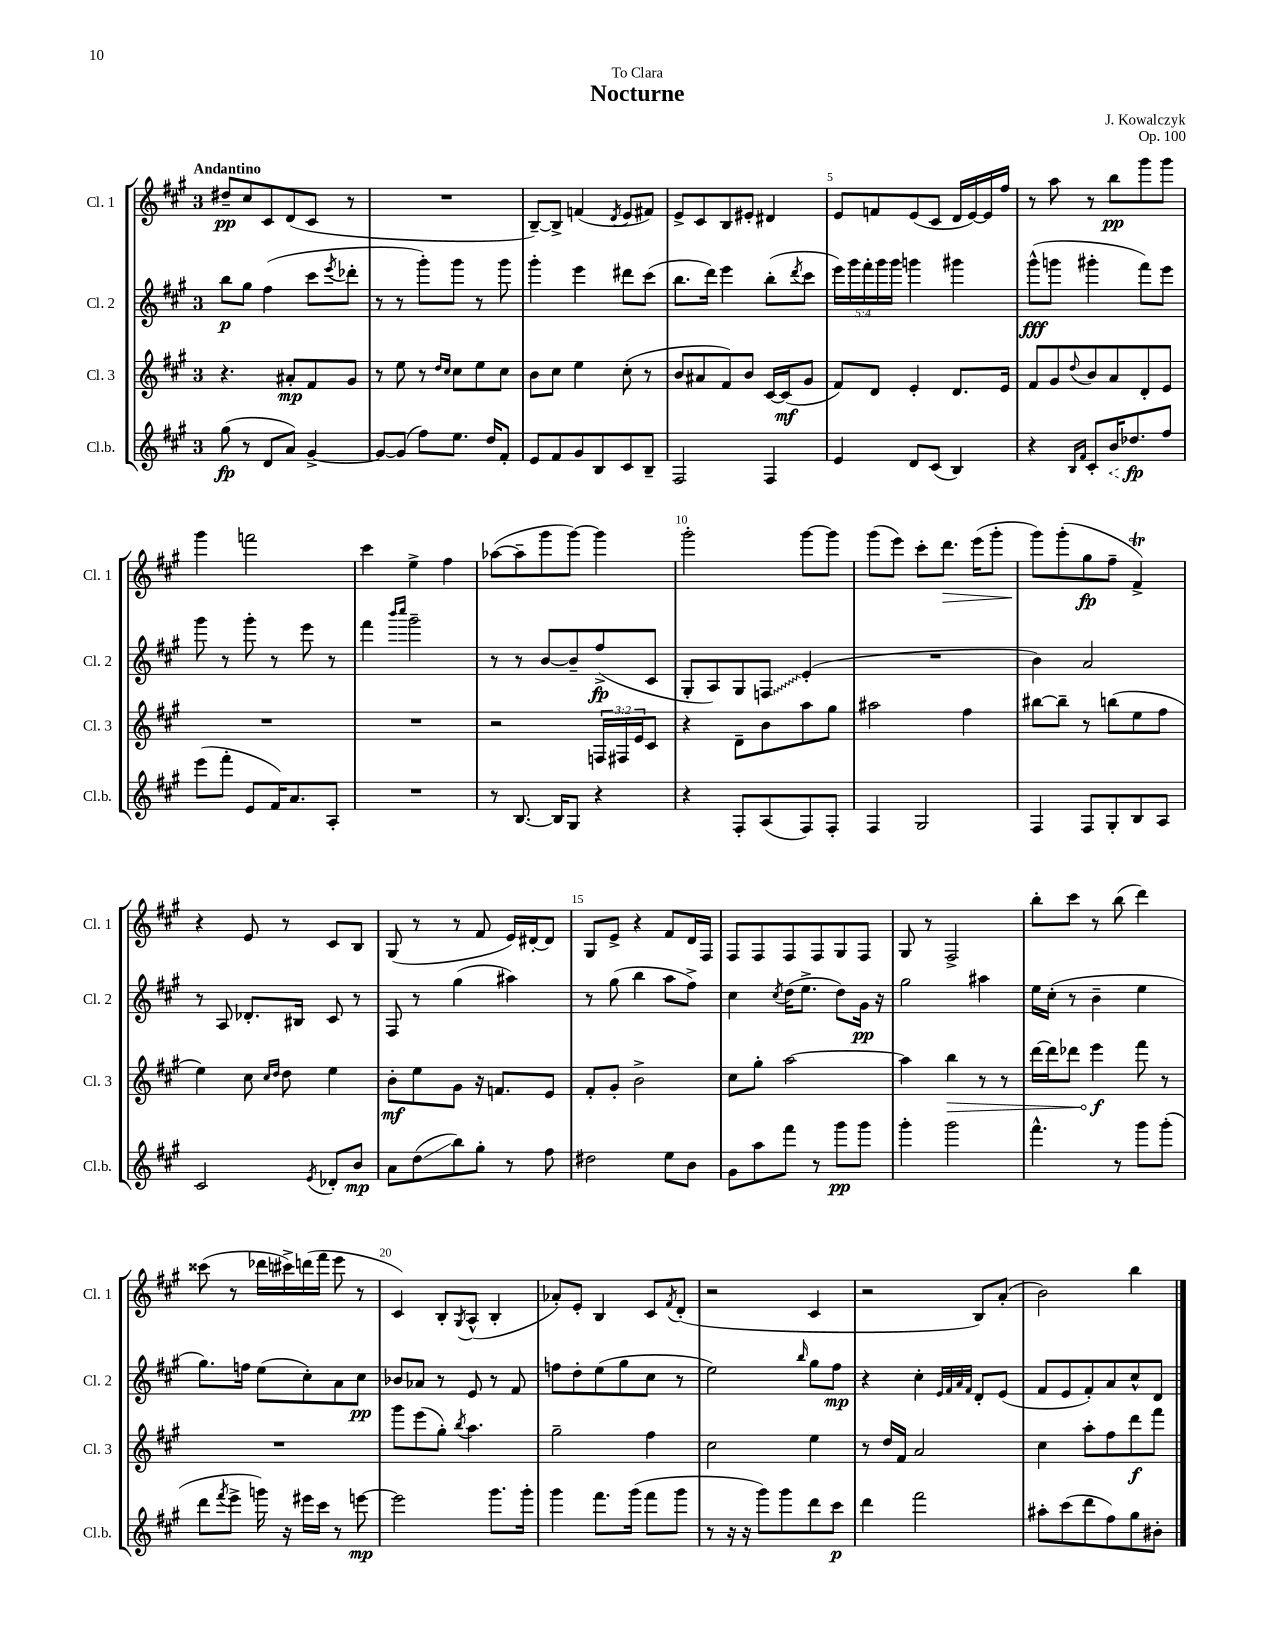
\header { title = "Nocturne" composer = "J. Kowalczyk" dedication = "To Clara" opus = "Op. 100" }
<<
\new StaffGroup <<
\new Staff = "s0" \with { instrumentName = "Cl. 1" shortInstrumentName = "Cl. 1" } {
    \clef treble \key a \major \once \override Staff.TimeSignature.style = #'single-digit \time 3/4 \tempo "Andantino"
    dis''8--\pp cis''8 cis'8 d'8( cis'8 r8 |
    R2. |
    b8~--) b8-> f'4( \acciaccatura { d'8 } e'8 fis'8) |
    e'8-> cis'8 b8 eis'8-. dis'4 |
    e'8 f'8 e'8( cis'8 d'16 e'16~) e'16 fis''16 |
    r8 a''8 r8 b''8\pp gis'''8 gis'''8 |
    gis'''4 f'''2 |
    cis'''4 e''4-> fis''4 |
    aes''8~( aes''8-- gis'''8 gis'''8~) gis'''4 |
    gis'''2-. gis'''8~ gis'''8 |
    gis'''8( e'''8) cis'''8-. d'''8.\> e'''16( gis'''8-. |
    gis'''8\!) gis'''8-.( gis''8\fp fis''8-- fis'4->\trill) |
    r4 e'8 r8 cis'8 b8 |
    gis8( r8 r8 fis'8 e'16) dis'16~-. dis'8 |
    gis8 e'8-> r4 fis'8 d'16 fis16 |
    fis8 fis8 fis8 fis8 gis8 fis8 |
    gis8 r8 fis2-> |
    b''8-. cis'''8 r8 b''8( d'''4) |
    cisis'''8( r8 des'''16 cis'''16->) d'''16( fis'''16 e'''8 r8 |
    cis'4) b8-. \acciaccatura { gis8 } a8-^( b4-. |
    aes'8-.) e'8-. b4 cis'8 \acciaccatura { fis'8 } d'8-.( |
    r2 cis'4 |
    r2 b8) a'8-.( |
    b'2) b''4 \bar "|." |
}
\new Staff = "s1" \with { instrumentName = "Cl. 2" shortInstrumentName = "Cl. 2" } {
    \clef treble \key a \major \once \override Staff.TimeSignature.style = #'single-digit \time 3/4 \override Staff.TupletNumber.text = #tuplet-number::calc-fraction-text
    b''8\p gis''8 fis''4( cis'''8 \acciaccatura { e'''8 } des'''8-. |
    r8 r8 gis'''8-.) gis'''8 r8 gis'''8 |
    gis'''4-. e'''4 dis'''8 cis'''8( |
    b''8. d'''16) e'''4 b''8-.( \acciaccatura { d'''8 } cis'''8 |
    \tuplet 5/4 { e'''16) gis'''16 fis'''16-. gis'''16 gis'''16 } g'''4 gis'''4 |
    gis'''8-^\fff( g'''8 gis'''4-. fis'''8) e'''8 |
    gis'''8 r8 gis'''8-. r8 e'''8 r8 |
    fis'''4 \grace { b'''16 cis''''16 } gis'''2-- |
    r8 r8 b'8~ b'8-- fis''8->\fp( cis'8 |
    gis8-. a8) gis8 \once \override Glissando.style = #'zigzag f8\glissando e'4-.( |
    R2. |
    b'4) a'2 |
    r8 a8 des'8.-. bis16 cis'8 r8 |
    fis8 r8 gis''4( ais''4) |
    r8 gis''8( b''4 a''8 fis''8->) |
    cis''4 \acciaccatura { cis''8 } d''16( e''8.-> d''8) gis'16\pp r16 |
    gis''2 ais''4 |
    e''16 cis''16-.( r8 b'4-- e''4 |
    gis''8.) f''16 e''8( cis''8-.) a'8 cis''8\pp |
    bes'8 aes'8 r8 e'8 r8 fis'8 |
    f''8 d''8-. e''8( gis''8 cis''8 r8 |
    e''2) \grace { b''16 } gis''8 fis''8\mp |
    r4 cis''4-. \grace { e'32 fis'32 a'32 fis'32 } d'8-. e'8( |
    fis'8 e'8 fis'8-.) a'8 cis''8-^ d'8 \bar "|." |
}
\new Staff = "s2" \with { instrumentName = "Cl. 3" shortInstrumentName = "Cl. 3" } {
    \clef treble \key a \major \once \override Staff.TimeSignature.style = #'single-digit \time 3/4 \override Staff.TupletNumber.text = #tuplet-number::calc-fraction-text
    r4. ais'8-.\mp fis'8 gis'8 |
    r8 e''8 r8 \grace { d''16 cis''16 } cis''8 e''8 cis''8 |
    b'8 cis''8 e''4 cis''8-.( r8 |
    b'8 ais'8 fis'8) b'8 cis'16~ cis'16\mf( gis'8 |
    fis'8) d'8 e'4-. d'8. e'16 |
    fis'8 gis'8 \appoggiatura { d''8 } b'8 a'8 d'8-. e'8 |
    R2. |
    R2. |
    r2 \tuplet 3/2 { f16 fis16 e'16 } cis'8 |
    r4 d'8-- b'8 a''8 gis''8 |
    ais''2 fis''4 |
    bis''8~ bis''8-- r8 b''8( e''8 fis''8 |
    e''4) cis''8 \grace { cis''16 d''16 } d''8 e''4 |
    b'8-.\mf e''8 gis'8 r16 f'8. e'8 |
    fis'8-. gis'8-. b'2-> |
    cis''8 gis''8-. a''2~ |
    a''4 \once \override Hairpin.circled-tip = ##t b''4\> r8 r8 |
    d'''16~ d'''16 des'''8 e'''4\f\! fis'''8 r8 |
    R2. |
    gis'''8 e'''8( gis''8-.) \acciaccatura { b''8 } a''4. |
    gis''2-- fis''4 |
    cis''2 e''4 |
    r8 d''16 fis'16 a'2 |
    cis''4 a''8-. fis''8 d'''8\f fis'''8 \bar "|." |
}
\new Staff = "s3" \with { instrumentName = "Cl.b." shortInstrumentName = "Cl.b." } {
    \clef treble \key a \major \once \override Staff.TimeSignature.style = #'single-digit \time 3/4
    gis''8\fp( r8 d'8 a'8) gis'4~-> |
    gis'8~ gis'8( fis''8) e''8. d''16 fis'8-. |
    e'8 fis'8 gis'8 b8 cis'8 b8-- |
    fis2 fis4 |
    e'4 d'8 cis'8( b4) |
    r4 \grace { b16 fis'16 } cis'8-. \once \override Hairpin.style = #'dashed-line b'16\< des''8.\fp\! fis''8 |
    e'''8( fis'''8-. e'8 fis'16) a'8. a8-. |
    R2. |
    r8 b8.~ b16 gis8 r4 |
    r4 fis8-. a8( fis8) fis8-. |
    fis4 gis2 |
    fis4 fis8 gis8-. b8 a8 |
    cis'2 \acciaccatura { e'8 } des'8-. b'8\mp |
    a'8 d''8\glissando( b''8) gis''8-. r8 fis''8 |
    dis''2 e''8 b'8 |
    gis'8 a''8 fis'''8 r8 gis'''8\pp gis'''8 |
    gis'''4-. gis'''2 |
    fis'''4.-^ r8 gis'''8 gis'''8-.( |
    d'''8 \acciaccatura { fis'''8 } e'''8-> g'''16) r16 eis'''16 cis'''16 r8 e'''8~\mp |
    e'''2 gis'''8. gis'''16-. |
    gis'''4 fis'''8. gis'''16( fis'''8 gis'''8 |
    r8 r16 r16 gis'''8) gis'''8 d'''8 cis'''8\p |
    d'''4 fis'''2 |
    ais''8-. cis'''8( d'''8 fis''8) gis''8 bis'8-. \bar "|." |
}
>>
>>
\layout { \context { \Score \override BarNumber.break-visibility = ##(#f #t #t) barNumberVisibility = #(every-nth-bar-number-visible 5) } }
